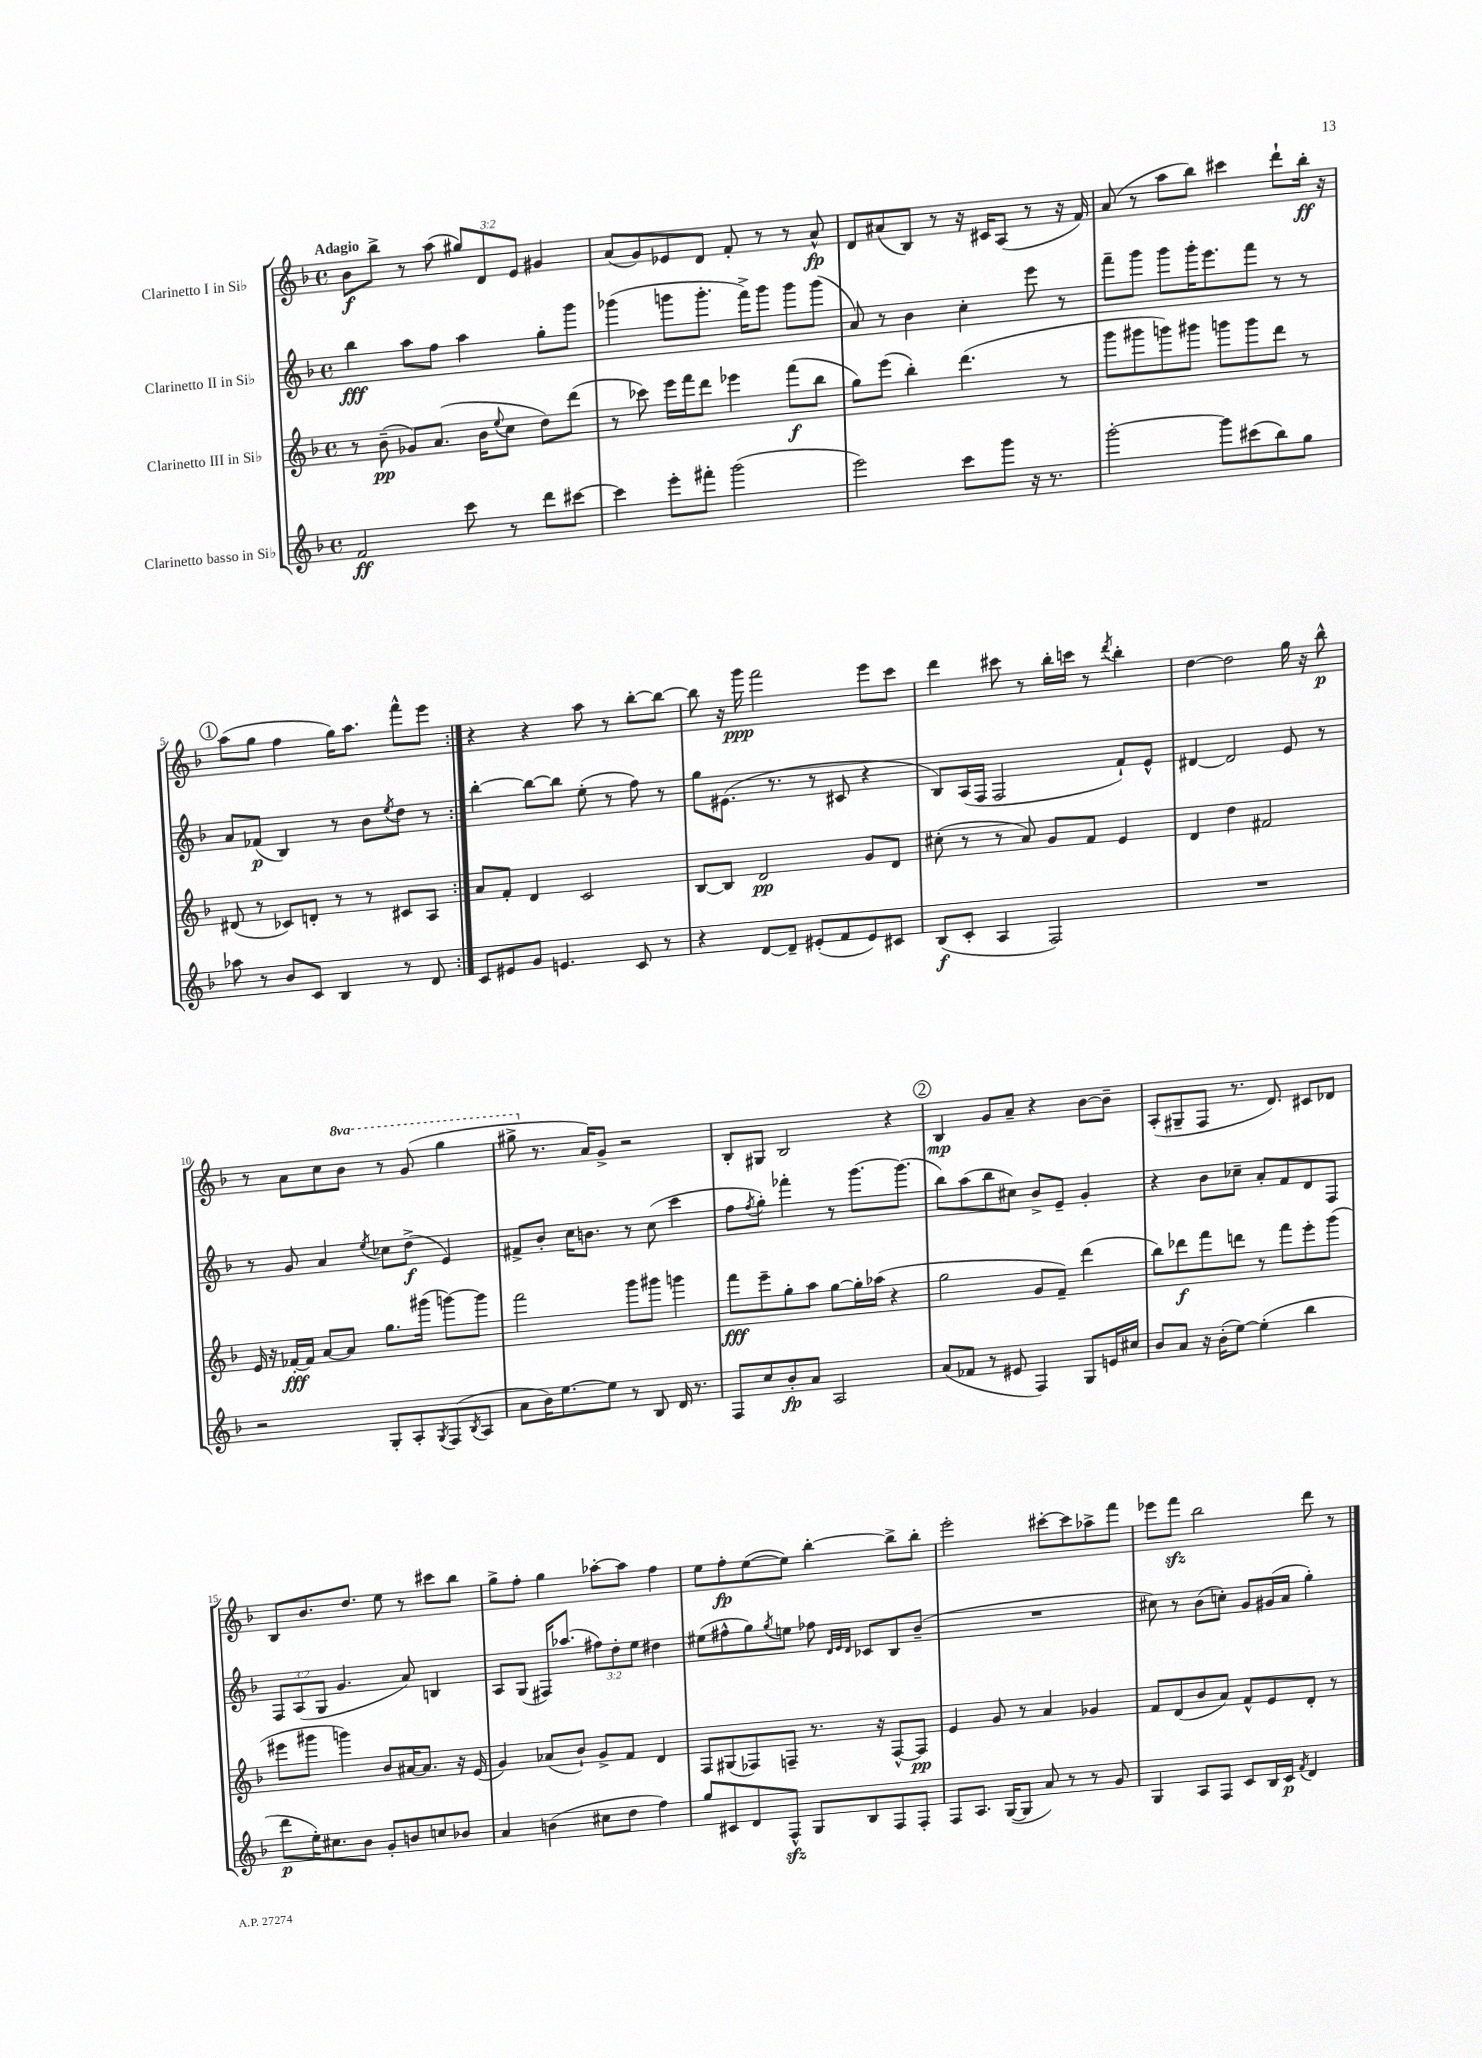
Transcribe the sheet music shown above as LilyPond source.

<<
\new StaffGroup <<
\new Staff = "s0" \with { instrumentName = "Clarinetto I in Sib" } {
    \clef treble \key f \major \defaultTimeSignature \time 4/4 \override Staff.TupletNumber.text = #tuplet-number::calc-fraction-text \set Staff.ottavationMarkups = #ottavation-simple-ordinals \tempo "Adagio"
    \repeat volta 2 { bes'8\f bes''8-> r8 a''8( \tuplet 3/2 { gis''8) d'8 e'8 } gis'4 |
    a'8( g'8) ees'8 d'8 f'8-. r8 r8 a'8-^\fp |
    d'8 ais'8( bes8) r8 r16 cis'16 a8( r8 r16 f'16) |
    a'8( r8 a''8 bes''8) cis'''4 d'''8-! bes''16-.\ff r16 |
    \mark \markup { \circle "1" } a''8( g''8 f''4 g''16) a''8. f'''8-^ e'''8 | }
    r4 r4 a''8 r8 bes''8~-. bes''8~ |
    bes''8 r16 g'''16\ppp f'''2 e'''8 c'''8 |
    d'''4 cis'''8 r8 bes''16-. c'''16 r8 \acciaccatura { d'''8 } bes''4-. |
    d''4~ d''2 g''16 r16 bes''8-^\p |
    r8 a'8 c''8 \ottava #1 bes''8 r8 g''8( g'''4 |
    gis'''8-> \ottava #0 r8. a'16) g'8-> r2 |
    bes8-. gis8 bes2 r4 |
    \mark \markup { \circle "2" } bes4\mp g'8 a'8-- r4 bes'8~ bes'8-- |
    a8-.( gis8-- f8 r8. d'8.) cis'8 des'8 |
    bes8 bes'8. d''8. e''8 r8 cis'''8 bes''8 |
    g''8-> f''8-. g''4 aes''8~-. aes''8 f''4 |
    e''8 f''8-.\fp e''8~( e''8) bes''4~-. bes''8-> bes''8-. |
    e'''2-. cis'''8~-. cis'''8 aes''8-> f'''8 |
    ees'''8 f'''8\sfz bes''2 d'''8 r8 \bar "|." |
}
\new Staff = "s1" \with { instrumentName = "Clarinetto II in Sib" } {
    \clef treble \key f \major \defaultTimeSignature \time 4/4 \override Staff.TupletNumber.text = #tuplet-number::calc-fraction-text
    \repeat volta 2 { bes''4\fff a''8 f''8 a''4 g''8-. g'''8 |
    ges'''4( g'''8 g'''8.-. f'''16->) g'''8 g'''8 g'''8( |
    a'8) r8 bes'4 c''4-. e'''8 r8 |
    f'''8-- g'''8 g'''8 g'''16-. e'''8. f'''8 r8 r8 |
    \mark \markup { \circle "1" } a'8 fes'8\p( bes4) r8 bes'8 \acciaccatura { e''8 } d''8 r8 | }
    bes''4~-. bes''8~ bes''8 e''8-.( r8 f''8) r8 |
    g''8 eis'8.( r8. r8 cis'8 r4 |
    bes8) a16( f16 f2 f'8-!) e'8-^ |
    dis'4~ dis'2 e'8 r8 |
    r8 g'8 a'4 \acciaccatura { e''8 } ces''8 d''8->\f( e'4) |
    fis'8-> bes'8-. c''16 b'8. r8 c''8( c'''4 |
    f''8 \acciaccatura { f''8 } g''8-.) fes'''4-. r8 g'''8.~ g'''8.( |
    \mark \markup { \circle "2" } bes''8) a''8( bes''8 cis''8) bes'8-> e'8-- g'4-. |
    r4 bes'8 ces''8-- a'8-. f'8 d'8 f8 |
    \tuplet 3/2 { f8 a8( g8 } g'4. a'8) b4 |
    a8 g8( fis16) aes''8.( \tuplet 3/2 { fis''8) d''8-. e''8 } dis''4 |
    eis''8( fis''8-^ g''8) \acciaccatura { g''8 } e''8 fes''8 \grace { d'32 e'32 d'32 } ces'8 bes8 bes'8--( |
    R1 |
    cis''8) r8 bes'8( c''8-.) g'8 gis'16( a'16 g''4-.) \bar "|." |
}
\new Staff = "s2" \with { instrumentName = "Clarinetto III in Sib" } {
    \clef treble \key f \major \defaultTimeSignature \time 4/4
    \repeat volta 2 { r8 bes'8--\pp( ges'8) a'8.( bes'16 \appoggiatura { e''8 } c''8 d''8) d'''8( |
    r8 ces'''8) e'''16 f'''16 d'''8 ees'''4 f'''8\f( bes''8 |
    g''8) e'''8( bes''4-.) d'''4.( r8 |
    g'''8 gis'''8 g'''8) gis'''8 g'''8 g'''8 d'''8 r8 |
    \mark \markup { \circle "1" } dis'8( r8 ces'8) d'8-. r8 r8 cis'8 a8 | }
    a'8 f'8-. d'4 c'2 |
    bes8~ bes8 d'2\pp g'8 d'8 |
    cis''8-.( r8 r8 a'8) g'8 f'8 e'4 |
    d'4 d''4 fis'2 |
    e'16 r16 fes'16~-.\fff fes'16 a'8~ a'8 g''8. gis'''16( g'''8~) g'''8 |
    f'''2 g'''8 gis'''8 g'''4 |
    f'''8\fff e'''8-- g''8-. a''8 g''8~ g''16-. aes''16( r4 |
    \mark \markup { \circle "2" } g''2 g'8 f'8--) d'''4( |
    bes''8) des'''8\f f'''8 d'''8 r8 f'''8 e'''8-. g'''8( |
    eis'''8 gis'''8 g'''4) bes'8 ais'16~ ais'8. r16 e'16( |
    g'4) aes'8( bes'8-!) g'8-> f'8 d'4 |
    f8 gis8( fes8) f8-- r8. r16 f8~-^ f8\pp |
    e'4 g'8 r8 a'4 ges'4 |
    f'8 d'8( bes'8 a'8) f'8-^ e'8 d'8-. r8 \bar "|." |
}
\new Staff = "s3" \with { instrumentName = "Clarinetto basso in Sib" } {
    \clef treble \key f \major \defaultTimeSignature \time 4/4
    \repeat volta 2 { f'2\ff c'''8 r8 d'''8 cis'''8~ |
    cis'''4 e'''8-. fis'''8-. g'''2( |
    e'''2) c'''8 g'''8 r16 r8. |
    g'''2~-. g'''8 cis'''8( bes''8) g''8 |
    \mark \markup { \circle "1" } aes''8 r8 bes'8 c'8 bes4 r8 d'8 | }
    c'8 eis'8 g'8 e'4. c'8 r8 |
    r4 d'8~ d'8-- eis'8-.( f'8 eis'8) cis'8 |
    bes8\f( c'8-. a4 f2) |
    R1 |
    r2 g8-. a8-. \acciaccatura { g8 } f8( \acciaccatura { bes8 } a8 |
    a'8 bes'16) e''8.~ e''8 r8 bes8 d'16 r8. |
    f8 c''8 bes'8-.\fp a'8 a2 |
    \mark \markup { \circle "2" } a'8( fes'8 r8 eis'8 f4) g8 e'16 cis''16 |
    bes'8 a'8 r16 bes'16-.( e''8~) e''4-.( bes''4 |
    d'''8\p e''16-.) cis''8. bes'8 g'8-. b'8 c''8 bes'8 |
    a'4 b'4( cis''8 d''8 f''4) |
    g''8 cis'8 d'8 f8-^\sfz g8 bes8 f8 f8-. |
    f8 a8. g16~( g8 a'8) r8 r8 g'8 |
    g4 a8 f8 c'8 bes16 c'16\p \acciaccatura { f'8 } d'4 \bar "|." |
}
>>
>>
